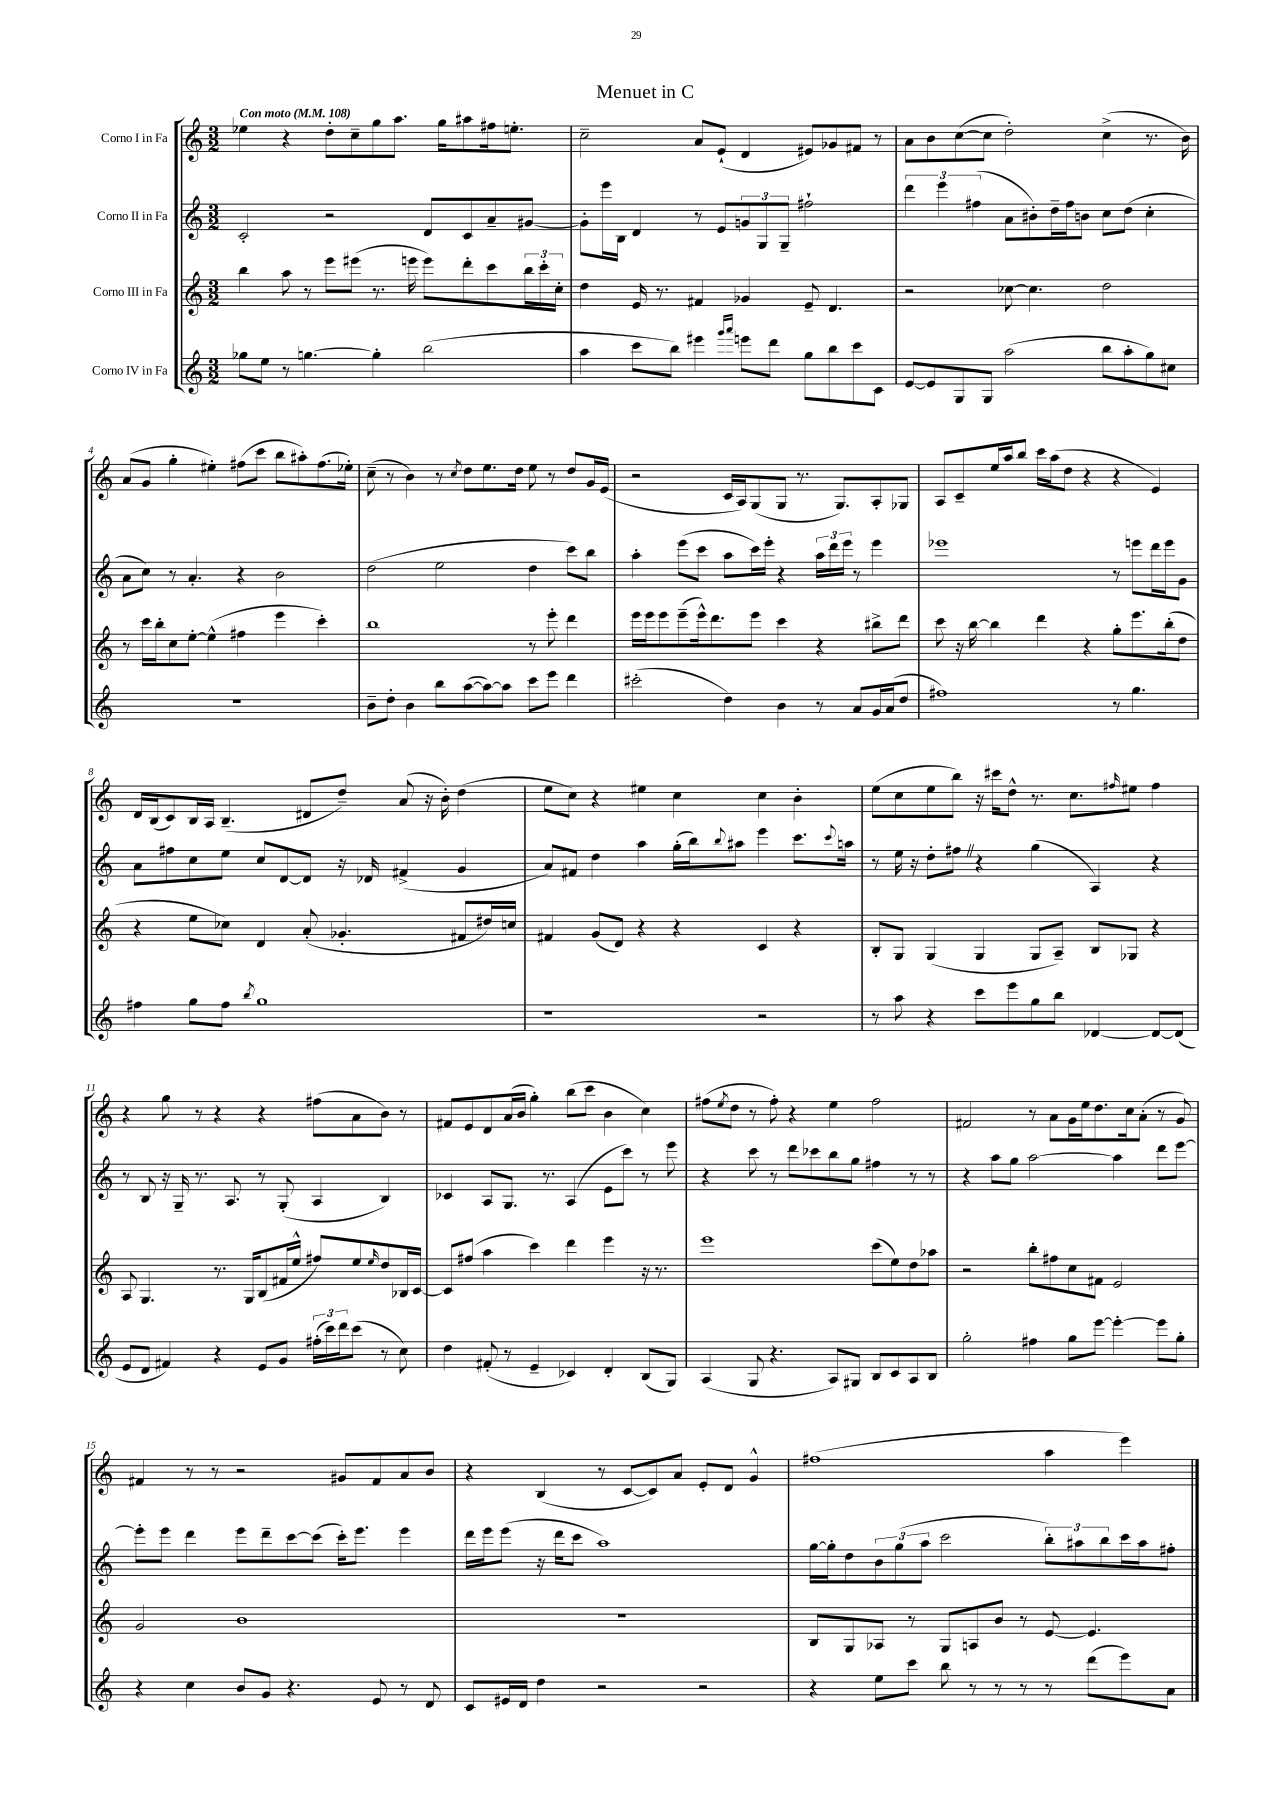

**kern	**kern	**kern	**kern
*part4	*part3	*part2	*part1
*staff4	*staff3	*staff2	*staff1
*I"Corno IV in Fa	*I"Corno III in Fa	*I"Corno II in Fa	*I"Corno I in Fa
*clefG2	*clefG2	*clefG2	*clefG2
*k[]	*k[]	*k[]	*k[]
*M3/2	*M3/2	*M3/2	*M3/2
*MM108	*MM108	*MM108	*MM108
=1	=1	=1	=1
!	!	!	!LO:TX:a:B:t=Con moto
8gg-X\L	4bb\	2c'/	4ee-X\
8ee\J	.	.	.
8r	8aa\	.	4r
[4.ggn\	8r	.	.
.	8eee\L	2r	8dd'\L
.	(8eee#X\J	.	8cc~\
4gg'\]	8.r	.	8gg\
.	.	.	8.aa\J
.	16eeen\	.	.
(2bb\	8eee\L)	8d/L	.
.	.	.	16gg\KL
.	8ddd'\	8c/	8aa#X\
.	8ccc\	8a~/	16ff#X\k
.	.	.	8.een'\J
.	24bb\L	[8g#X/J	.
.	24ccc'\	.	.
.	24cc'\JJ	.	.
=2	=2	=2	=2
4aa\	4dd\	8g#'\L]	2cc~\
.	.	16eee\L	.
.	.	16B\JJ	.
8ccc\L	16e/	4d/	.
.	8.r	.	.
8bb\J)	.	.	.
4eee#X\	4f#X/	8r	8a/L
.	.	8e/L	(8e`/J
16qqggg/LL	.	.	.
16qqaaa/JJ	.	.	.
8eeen\L	4g-X/	12gn/	4d/
.	.	12G/	.
8ddd\J	.	.	.
.	.	12G~/J	.
8gg\L	8e~/	2ff#X`\	8e#X/L)
8bb\	4.d/	.	8g-X/
8ccc\	.	.	8f#X/J
8c\J	.	.	8r
=3	=3	=3	=3
[8e/L	2r	6ddd\	8a\L
8e/]	.	.	8b\
.	.	6eee\	.
8G/	.	.	([8cc\
.	.	(6ff#X\	.
8G/J	.	.	8cc\J]
(2aa\	[8cc-X\	8a\L	2dd'\)
.	4.cc-\]	8b#X'\)	.
.	.	16dd~\L	.
.	.	16ff#\J	.
.	.	8bn\J	.
8bb\L	2dd\	8cc\L	(4cc^\
8aa'\	.	(8dd\J	.
8gg\)	.	4cc'\	8.r
8cc#X\J	.	.	.
.	.	.	16b\)
!!LO:LB:g=z
=4	=4	=4	=4
1.r	8r	8a\L	(8a/L
.	16ccc\LL	8cc\J)	8g/J
.	16bb'\J	.	.
.	8cc\	8r	4gg'\
.	[8ee'\J	4.a'/	.
.	(4ee^^\]	.	4ee#X'\)
.	4ff#X\	4r	(8ff#X\L
.	.	.	8ccc\J
.	4eee\	2b\	8bb\L
.	.	.	8aa#X'\)
.	4ccc'\)	.	(8.ff#\
.	.	.	16ee-X'\Jk)
=5	=5	=5	=5
8b~\L	1bb	(2dd\	(8cc~\
8dd'\J	.	.	8r
4b\	.	.	4b\)
8bb\L	.	2ee\	8r
.	.	.	8qcc/
([8aa\	.	.	8dd\L
8aa\_)	.	.	8.ee\
8aa\J]	.	.	.
.	.	.	16dd\Jk
8ccc\L	8r	4dd\	8ee\
8eee\J	8eee'\	.	8r
4ddd\	4ddd\	8ccc\L)	8dd/L
.	.	8bb\J	16g/L
.	.	.	(16e/JJ
=6	=6	=6	=6
(2ccc#X'\	16eee\LL	4aa'\	2r
.	16eee\J	.	.
.	8eee\	.	.
.	(8eee~\	(8eee\L	.
.	16eee^^\k)	8ccc\J	.
.	8.ddd\	.	.
4dd\)	.	8aa\L	16c/LL
.	.	.	16A/J)
.	8eee\J	16ccc\L)	(8G/
.	.	16eee'\JJ	.
4b\	4ccc\	4r	8G/J
.	.	.	8.r
8r	4r	24aa\LL	.
.	.	24ddd\	.
.	.	.	8.G/L)
.	.	24eee\JJ	.
8a/L	.	8r	.
16g/L	8bb#X^\L	4eee\	8A'/
(16a/J	.	.	.
8dd/J	8ddd\J	.	8G-X/J
=7	=7	=7	=7
1ff#X)	8ccc\	1eee-X	8A/L
.	16r	.	8c~/
.	[16bb\	.	.
.	4bb\]	.	16ee/L
.	.	.	16aa/J
.	.	.	8bb/J
.	4ddd\	.	16ccc\LL
.	.	.	(16aa\J
.	.	.	8dd\J
.	4r	.	4r
8r	8gg'\L	8r	4r
4.gg\	8.eee\	8eeen\L	.
.	.	16ddd\L	4e/)
.	(16bb'\k	16eee\J	.
.	8dd\J	8g\J	.
!!LO:LB:g=z
=8	=8	=8	=8
4ff#X\	4r	8a\L	16d/LL
.	.	.	(16B/J
.	.	8ff#X\	8c/)
8gg\L	8ee\L	8cc\	16B/L
.	.	.	16A/JJ
8ff#\J	8cc-X\J)	8ee\J	(4.B~/
8qbb/	.	.	.
1gg	4d/	8cc/L	.
.	.	[8d/	.
.	(8a'/	8d/J]	8d#X/L
.	4.g-X'/	16r	8dd~/J)
.	.	16d-X/	.
.	.	(4f#X^/	(8a/
.	.	.	16r
.	.	.	16b'\)
.	8f#X/L	4g/	(4dd\
.	16dd#X/L)	.	.
.	16ccn/JJ	.	.
=9	=9	=9	=9
1r	4f#X/	8a/L)	8ee\L
.	.	8f#X/J	8cc\J)
.	(8g/L	4dd\	4r
.	8d/J)	.	.
.	4r	4aa\	4ee#X\
.	4r	(16gg'\LL	4cc\
.	.	16bb\J)	.
.	.	8qqbb/	.
.	.	8aa#X\J	.
2r	4c/	4eee\	4cc\
.	4r	8.ccc\L	4b'\
.	.	8qqccc/	.
.	.	16aan\Jk	.
=10	=10	=10	=10
8r	8B'/L	8r	(8ee\L
8aa\	8G/J	16ee\	8cc\
.	.	16r	.
4r	(4G/	8dd'\L	8ee\
.	.	8ff#XZ\J	8bb\J)
8ccc\L	4G/	4r	16r
.	.	.	16ccc#X\KL
8eee\	.	.	8dd^^\J
8gg\	8G/L	(4gg\	8.r
8bb\J	8A~/J)	.	.
.	.	.	8.cc\L
[4d-X/	8B/L	4A/)	.
.	.	.	16qqff#X/
.	8G-X/J	.	8ee#X\J
8d-/L_	4r	4r	4ff#\
(8d-/J]	.	.	.
!!LO:LB:g=z
=11	=11	=11	=11
8e/L	8A/	8r	4r
8d/J	4.G/	8B/	.
4f#X/)	.	16r	8gg\
.	.	16G~/	.
.	.	8.r	8r
4r	8.r	.	4r
.	.	8.A/	.
.	16G/KL	.	.
8e/L	(8B/	8r	4r
8g/J	16f#X/L	(8G'/	.
.	16ee^^/JJ	.	.
(24ff#X'\LL	8ff#X/L)	4A/	(8ff#X\L
24ccc\)	.	.	.
24ddd\J	.	.	.
(8ccc\J	8ee/	.	8a\
.	16qqee/	.	.
8r	8dd/	4B/)	8b\J)
8cc\)	16B-X/L	.	8r
.	[16c/JJ	.	.
=12	=12	=12	=12
4dd\	8c/L]	4c-X/	8f#X/L
.	(8ff#X/J	.	8e/
(8f#X'/	4aa\	8A/L	8d/
8r	.	8.G/J	(16a/L
.	.	.	16b/JJ
4e~/	4ccc\)	.	4gg'\)
.	.	8.r	.
4c-X/)	4ddd\	(4A/	(8bb\L
.	.	.	8ccc\J
4d'/	4eee\	8e\L	4b\
.	.	8ccc\J)	.
(8B/L	16r	8r	4cc\)
.	8.r	.	.
8G/J)	.	8eee\	.
=13	=13	=13	=13
(4A/	1eee	4r	(8ff#X\L
.	.	.	8qee/
.	.	.	8dd\J
8G/	.	8ccc\	8r
4.r	.	8r	8ff#'\)
.	.	8ddd\L	4r
.	.	8ccc-X\	.
8A/L)	.	8bb\	4ee\
8G#X/J	.	8gg\J	.
8B/L	(8ccc\L	4ff#X\	2ff#\
8c/	8ee\)	.	.
8A/	8dd\	8r	.
8B/J	8aa-X\J	8r	.
=14	=14	=14	=14
2gg'\	2r	4r	2f#X/
.	.	8aa\L	.
.	.	8gg\J	.
4ff#X\	8bb'\L	[2aa\	8r
.	8ff#X\	.	8a\L
8gg\L	8cc\	.	16g\L
.	.	.	16ee\J
[8eee\J	8f#X\J	.	8.dd\
4eee'\_	2e/	4aa\]	.
.	.	.	16cc\k
.	.	.	(8a'\J
8eee\L]	.	8ddd\L	8r
8gg'\J	.	[8eee\J	8g/)
!!LO:LB:g=z
=15	=15	=15	=15
4r	2g/	8eee'\L]	4f#X/
.	.	8eee\J	.
4cc\	.	4ddd\	8r
.	.	.	8r
8b/L	1b	8eee\L	2r
8g/J	.	8ddd~\	.
4.r	.	[8ccc\	.
.	.	(8ccc\J]	.
.	.	16ccc'\KL)	8g#X/L
.	.	8.eee\J	.
8e/	.	.	8f#/
8r	.	4eee\	8a/
8d/	.	.	8b/J
=16	=16	=16	=16
8c/L	1.r	16ddd\LL	4r
.	.	16eee\J	.
16e#X/L	.	(8eee\J	.
16d/JJ	.	.	.
4dd\	.	16r	(4B/
.	.	16ddd\KL	.
.	.	8ccc\J	.
2r	.	1aa)	8r
.	.	.	[8c/L
.	.	.	8c/])
.	.	.	8a/J
2r	.	.	8e'/L
.	.	.	8d/J
.	.	.	4g^^/
=17	=17	=17	=17
4r	8B/L	[16gg\LL	(1ff#X
.	.	16gg'\J]	.
.	8G/	8dd\	.
8ee\L	8A-X/J	12b\	.
.	.	(12gg\	.
8ccc\J	8r	.	.
.	.	12aa\J	.
8bb\	8G/L	2ccc\	.
8r	8An/	.	.
8r	8b/J	.	.
8r	8r	.	.
8r	[8e/	12bb'\L)	4aa\
.	.	12aa#X\	.
(8ddd\L	4.e/]	.	.
.	.	12bb\	.
8eee\)	.	16ccc\L	4eee\)
.	.	16aa#\J	.
8a\J	.	8ff#X'\J	.
==	==	==	==
*-	*-	*-	*-
